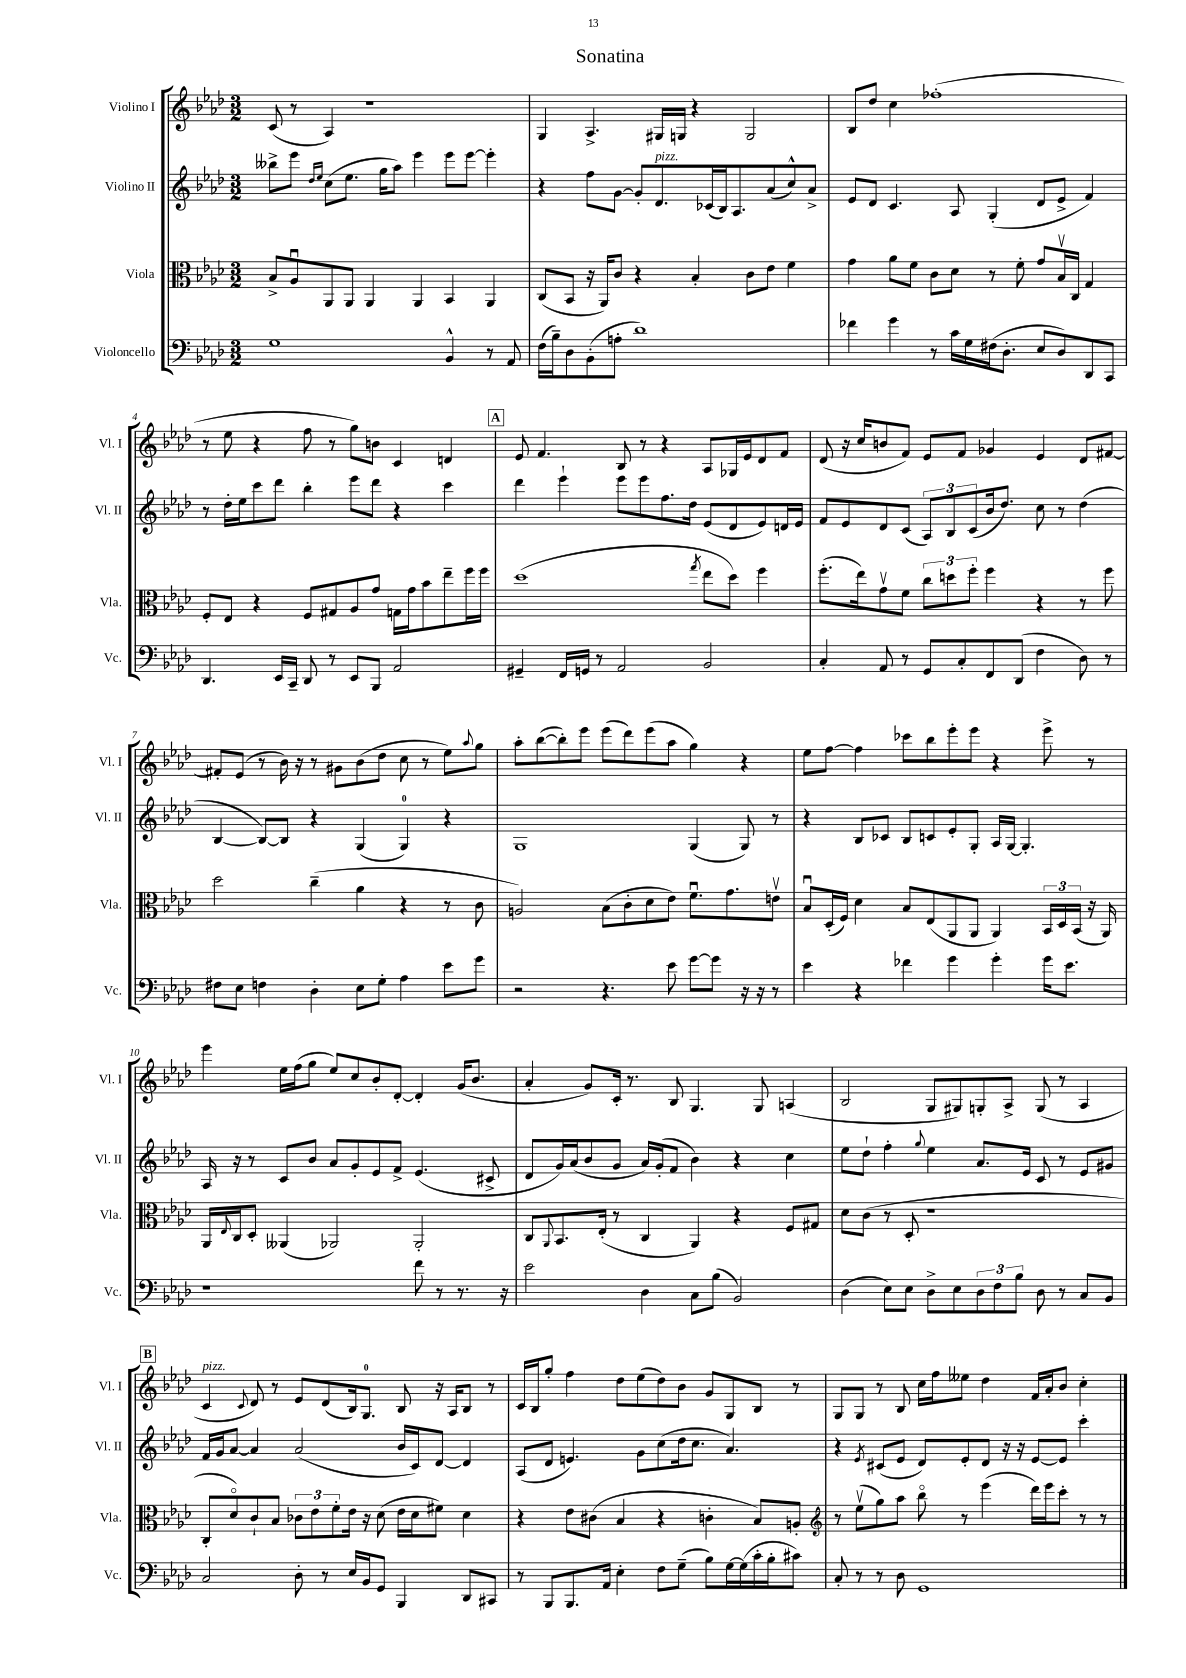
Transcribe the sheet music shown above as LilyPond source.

\header { title = "Sonatina" }
<<
\new StaffGroup <<
\new Staff = "s0" \with { instrumentName = "Violino I" shortInstrumentName = "Vl. I" } {
    \clef treble \key aes \major \numericTimeSignature \time 3/2
    c'8( r8 aes4) r1 |
    g4 aes4.-> gis16 g16 r4 g2 |
    bes8 des''8 c''4 fes''1-.( |
    r8 ees''8 r4 f''8 r8 g''8) b'8 c'4 d'4 |
    \mark \markup { \box "A" } ees'8 f'4. bes8 r8 r4 aes8 ges16 ees'16 des'8 f'8 |
    des'8( r16 c''16 b'8 f'8) ees'8 f'8 ges'4 ees'4 des'8 fis'8~ |
    fis'8-. ees'8( r8 bes'16) r16 r8 gis'8 bes'8( des''8 c''8 r8 ees''8) \appoggiatura { aes''8 } g''8 |
    aes''8-. bes''8~( bes''8-.) ees'''8 ees'''8( des'''8) ees'''8( aes''8 g''4) r4 |
    ees''8 f''8~ f''4 ces'''8 bes''8 ees'''8-. ees'''8 r4 ees'''8-> r8 |
    ees'''4 ees''16 f''16( g''8 ees''8) c''8 bes'8-. des'8~-. des'4-. g'16( bes'8. |
    aes'4-. g'8) c'16-. r8. bes8 g4. g8 a4( |
    bes2 g8 gis8) g8-. aes8-> g8( r8 aes4 |
    \mark \markup { \box "B" } c'4^\markup { \italic "pizz." } \appoggiatura { c'8 } des'8) r8 ees'8 des'8( bes16) g8.-0 bes8 r16 aes16 bes8 r8 |
    c'16 bes16 g''8-. f''4 des''8 ees''8( des''8) bes'8 g'8 g8 bes8 r8 |
    g8 g8 r8 bes8 c''16 f''16 eeses''8 des''4 f'16 aes'16-. bes'8 c''4-. \bar "|." |
}
\new Staff = "s1" \with { instrumentName = "Violino II" shortInstrumentName = "Vl. II" } {
    \clef treble \key aes \major \numericTimeSignature \time 3/2
    beses''8-> ees'''8 \grace { des''16 ees''16 } c''8( ees''8. g''16 aes''8) ees'''4 ees'''8 ees'''8~ ees'''4-. |
    r4 f''8 g'8~ g'8-. des'8.^\markup { \italic "pizz." } ces'16( bes16) aes8. aes'8( c''8-^) aes'8-> |
    ees'8 des'8 c'4. aes8 g4-.( des'8 ees'8-> f'4) |
    r8 des''16-. ees''16 c'''8 des'''8 bes''4-. ees'''8 des'''8 r4 c'''4 |
    \mark \markup { \box "A" } des'''4 ees'''4-! ees'''8 ees'''8 f''8. des''16 ees'8( des'8 ees'8) d'16 ees'16 |
    f'8 ees'8 des'8 c'8( \tuplet 3/2 { aes8) bes8 c'8( } bes'16 des''8.) c''8 r8 des''4( |
    bes4~ bes8~) bes8 r4 g4( g4-0) r4 |
    g1 g4( g8) r8 |
    r4 bes8 ces'8 bes8 c'8 ees'8-. g8-. aes16 g16~ g4.-. |
    aes16 r16 r8 c'8 bes'8 aes'8 g'8-. ees'8 f'8-> ees'4.( cis'8-> |
    des'8 g'16) aes'16( bes'8 g'8 aes'16) g'16-.( f'8 bes'4) r4 c''4 |
    ees''8 des''8-! f''4-. \appoggiatura { g''8 } ees''4 aes'8. ees'16 c'8 r8 ees'8 gis'8 |
    \mark \markup { \box "B" } f'16 g'16 aes'8~ aes'4 aes'2( bes'16 c'16) des'8~ des'4 |
    aes8( des'8 e'4.) g'8 c''8( des''16 c''8. aes'4.) |
    r4 \acciaccatura { ees'8 } cis'8( ees'8 des'8) ees'8-. des'8 r16 r16 ees'8~ ees'8 c'''4-. \bar "|." |
}
\new Staff = "s2" \with { instrumentName = "Viola" shortInstrumentName = "Vla." } {
    \clef alto \key aes \major \numericTimeSignature \time 3/2
    bes8-> aes8\downbow aes,8 aes,8 aes,4 aes,4 bes,4 aes,4 |
    c8( bes,8 r16 aes,16) c'8 r4 bes4-. c'8 ees'8 f'4 |
    g'4 aes'8 f'8 c'8 des'8 r8 f'8-. g'8 bes16\upbow c16 g4 |
    f8-. ees8 r4 f8 gis8 aes8 g'8 g16 g'16 bes'8 ees''8-- f''16 f''16 |
    \mark \markup { \box "A" } des''1( \acciaccatura { g''8 } ees''8 des''8) f''4 |
    f''8.-.( ees''16) g'8\upbow f'8 \tuplet 3/2 { c''8 d''8 f''8-. } f''4 r4 r8 f''8 |
    des''2 c''4--( aes'4 r4 r8 c'8 |
    a2) bes8( c'8-. des'8 ees'8) f'8.\downbow g'8. e'8\upbow |
    bes8\downbow des16-.( f16) des'4 bes8 ees8( aes,8 aes,8 aes,4) \tuplet 3/2 { bes,16 des16 bes,16( } r16 aes,16) |
    aes,16 \appoggiatura { ees8 } c16 des8-. aeses,4( aes,2) aes,2-. |
    c8 \appoggiatura { aes,8 } bes,8. ees16-.( r8 c4 aes,4) r4 f8 gis8 |
    des'8 c'8( r8 des8-. r1 |
    \mark \markup { \box "B" } c8-. des'8\flageolet) c'8-! bes8 \tuplet 3/2 { ces'8 ees'8 f'8-. } ees'16 r16 des'8( ees'16 des'16 fis'8) des'4 |
    r4 ees'8 cis'8( bes4 r4 c'4-. bes8) a8-. |
    \clef treble r8 ees''8\upbow( g''8) aes''8 bes''8\flageolet r8 ees'''4( des'''16) ees'''16 c'''8-. r8 r8 \bar "|." |
}
\new Staff = "s3" \with { instrumentName = "Violoncello" shortInstrumentName = "Vc." } {
    \clef bass \key aes \major \numericTimeSignature \time 3/2
    g1 bes,4-^ r8 aes,8 |
    f16( bes16--) des8 bes,8-.( a8-. des'1) |
    fes'4 g'4 r8 c'16 g16 fis16( des8.-. ees8 des8) des,8 c,8 |
    des,4. ees,16 c,16-- des,8 r8 ees,8 bes,,8 aes,2 |
    \mark \markup { \box "A" } gis,4-- f,16 g,16 r8 aes,2 bes,2 |
    c4-. aes,8 r8 g,8 c8-. f,8 des,8( f4 des8) r8 |
    fis8 ees8 f4 des4-. ees8 g8-. aes4 ees'8 g'8 |
    r2 r4. ees'8 g'8~ g'8 r16 r16 r8 |
    ees'4 r4 fes'4 g'4 g'4-. g'16 ees'8. |
    r1 f'8 r8 r8. r16 |
    ees'2 des4 c8 bes8( bes,2) |
    des4( ees8) ees8 des8-> ees8 \tuplet 3/2 { des8 f8 bes8 } des8 r8 c8 bes,8 |
    \mark \markup { \box "B" } c2 des8-. r8 ees16 bes,16 g,8 bes,,4 des,8 cis,8 |
    r8 bes,,8 bes,,8. aes,16 ees4-. f8 g8--( bes8) g16~ g16( c'16-. bes16-. cis'8) |
    c8-. r8 r8 des8 g,1 \bar "|." |
}
>>
>>
